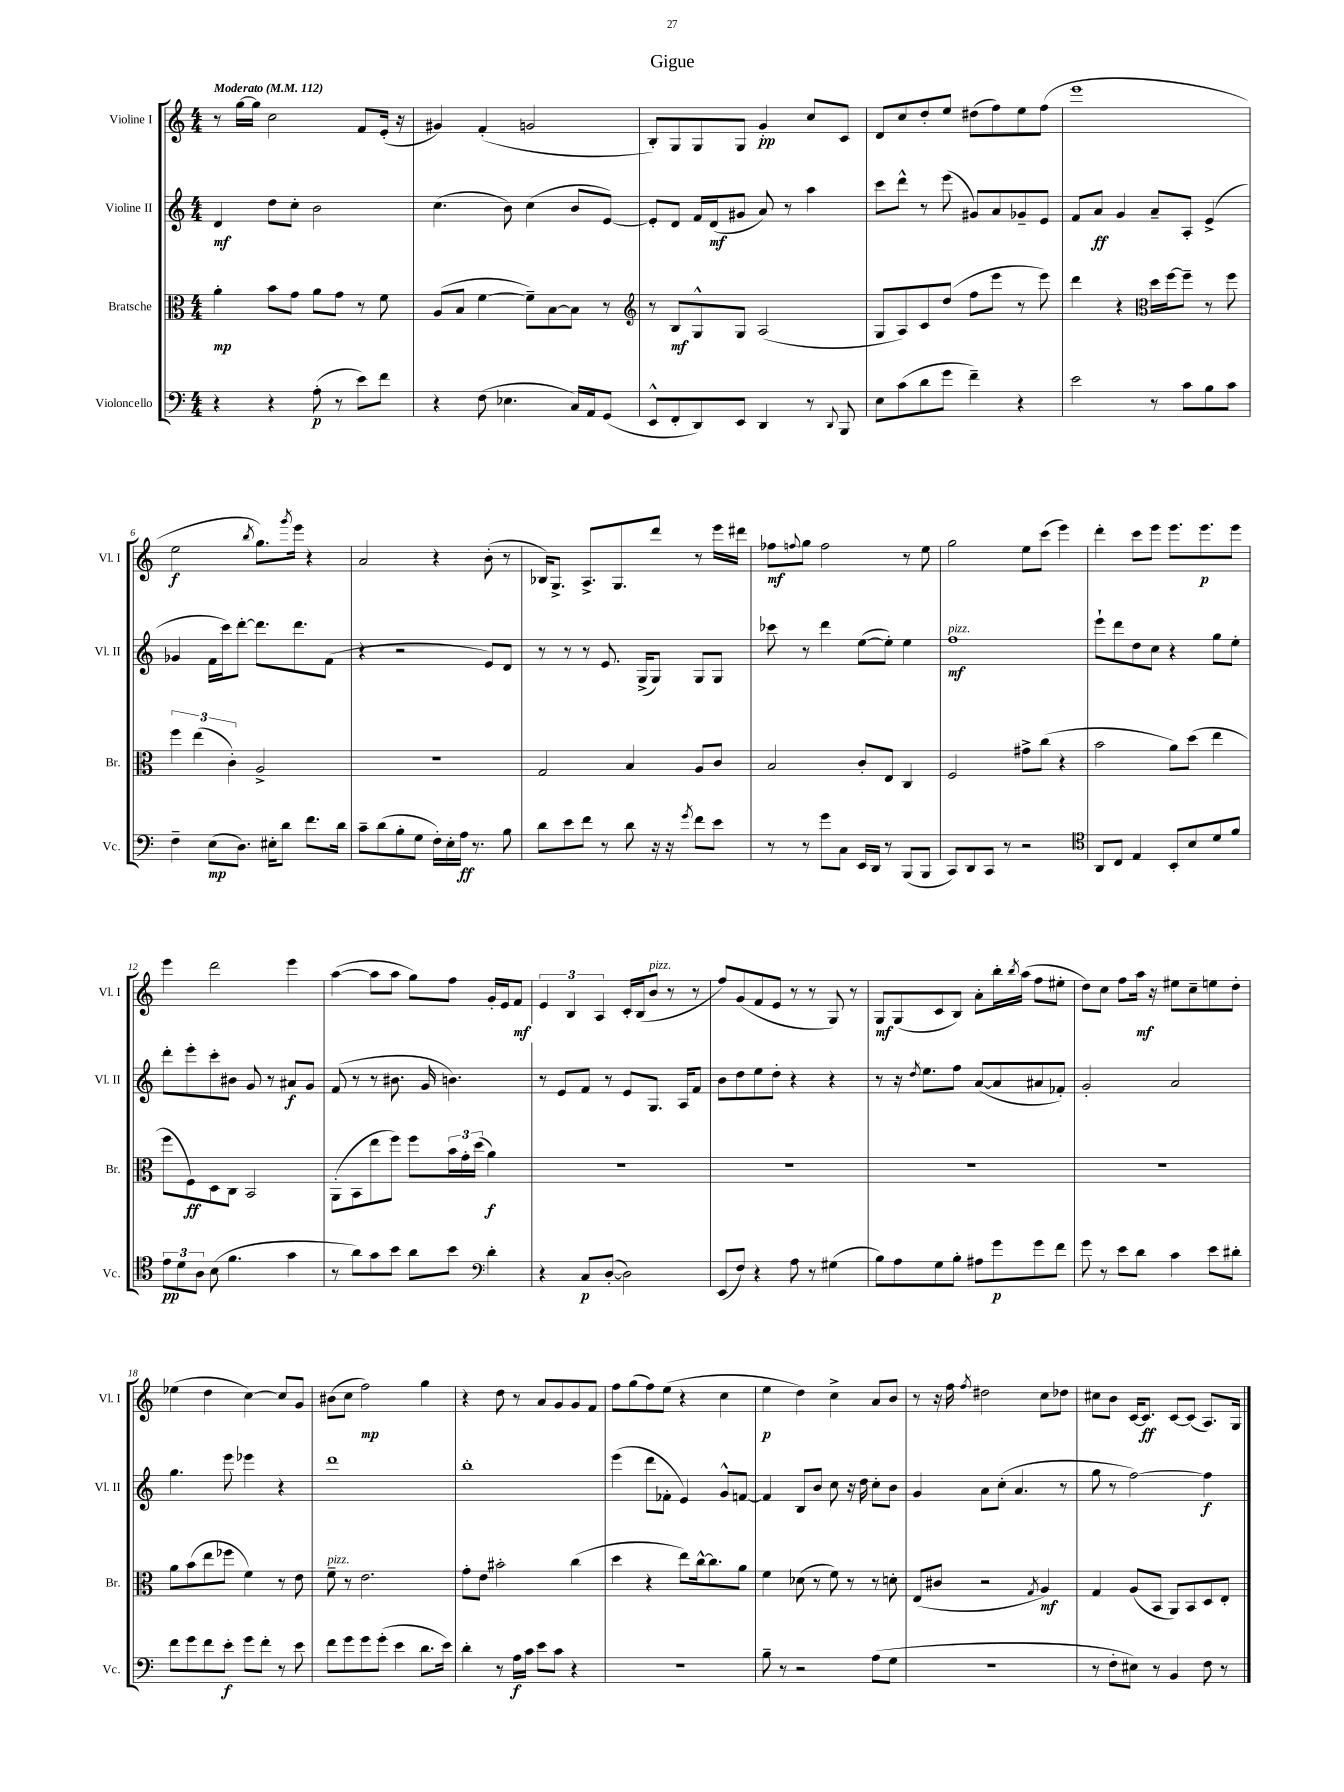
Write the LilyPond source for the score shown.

\header { title = "Gigue" }
<<
\new StaffGroup <<
\new Staff = "s0" \with { instrumentName = "Violine I" shortInstrumentName = "Vl. I" } {
    \clef treble \key c \major \numericTimeSignature \time 4/4 \tempo "Moderato" 4 = 112
    r8 g''16~ g''16 c''2 f'8 e'16-.( r16 |
    gis'4) f'4-.( g'2 |
    b8-.) g8 g8 g8 g'4-.\pp c''8 c'8 |
    d'8 c''8 d''8-. e''8 dis''8( f''8) e''8 f''8( |
    e'''1 |
    e''2\f \acciaccatura { b''8 } g''8.) \acciaccatura { g'''8 } e'''16 r4 |
    a'2 r4 b'8-.( r8 |
    bes16) g8.-> a8.-> g8. d'''8 r8 e'''16 dis'''16 |
    fes''8\mf \appoggiatura { f''8 } g''8 f''2 r8 e''8 |
    g''2 e''8 c'''8( e'''4) |
    d'''4-. c'''8 e'''8 e'''8. e'''8.\p e'''8 |
    e'''4 d'''2 e'''4 |
    a''4~( a''8 a''8 g''8) f''8 g'16-. e'16 f'8\mf |
    \tuplet 3/2 { e'4 b4 a4 } c'16-. b16( b'8^\markup { \italic "pizz." } r8 r8 |
    f''8) g'8( f'8 e'8 r8 r8 g8) r8 |
    g8\mf g8( c'8 b8) a'8-. b''16-. \acciaccatura { b''8 } a''16( f''8 eis''8-. |
    d''8) c''8 f''8 a''16\mf r16 eis''8 c''8-- e''8 d''8-. |
    ees''4( d''4 c''4~) c''8 g'8 |
    bis'8( c''8 f''2\mp) g''4 |
    r4 d''8 r8 a'8 g'8 g'8 f'8 |
    f''8 g''8( f''8) e''8( r4 c''4 |
    e''4\p d''4) c''4-> a'8 b'8 |
    r8 r16 f''16 \acciaccatura { f''8 } dis''2 c''8 des''8 |
    cis''8 b'8 c'16~ c'8.\ff c'8~ c'8( a8.) g16 \bar "|." |
}
\new Staff = "s1" \with { instrumentName = "Violine II" shortInstrumentName = "Vl. II" } {
    \clef treble \key c \major \numericTimeSignature \time 4/4
    d'4\mf d''8 c''8-. b'2 |
    c''4.( b'8) c''4( b'8 e'8~) |
    e'8-. d'8 f'16 d'16\mf( gis'8 a'8) r8 a''4 |
    c'''8 d'''8-^ r8 e'''8( gis'8) a'8 ges'8-- e'8 |
    f'8 a'8\ff g'4 a'8-- a8-. e'4->( |
    ges'4 f'16 c'''16) d'''8~-. d'''8. d'''8. f'8( |
    r4 r2 e'8) d'8 |
    r8 r8 r8 e'8. g16->( g8) g8 g8 |
    ces'''8 r8 d'''4 e''8~( e''8-.) e''4 |
    f''1\mf^\markup { \italic "pizz." } |
    e'''8-! d'''8 d''8 c''8 r4 g''8 e''8-. |
    d'''8-. e'''8-. c'''8-. bis'8 g'8 r8 ais'8\f g'8 |
    f'8( r8 r8 bis'8. g'16 b'4.) |
    r8 e'8 f'8 r8 e'8 g8. a16 f'8 |
    b'8 d''8 e''8 d''8-. r4 r4 |
    r8 r16 \acciaccatura { d''8 } e''8. f''8 a'8~( a'8 ais'8 fes'8-.) |
    g'2-. a'2 |
    g''4. e'''8 ees'''4 r4 |
    d'''1 |
    b''1-. |
    e'''4( d'''8 fes'8-. e'4) g'8-^ f'8~ |
    f'4 b8 b'8 c''8 r16 d''16 c''8-. b'8 |
    g'4 a'8 c''8-.( a'4. r8 |
    g''8 r8 f''2~) f''4\f \bar "|." |
}
\new Staff = "s2" \with { instrumentName = "Bratsche" shortInstrumentName = "Br." } {
    \clef alto \key c \major \numericTimeSignature \time 4/4
    a'4-.\mp b'8 g'8 a'8 g'8 r8 f'8 |
    a8( b8 f'4~ f'8--) b8~ b8 r8 |
    \clef treble r8 b8\mf g8-^ g8 a2( |
    g8 a8) c'8 d''8( f''8 e'''8 r8 e'''8) |
    d'''4 r4 \clef alto d''16 f''16~ f''8-- r8 f''8 |
    \tuplet 3/2 { f''4 e''4( c'4-.) } a2-> |
    R1 |
    g2 b4 a8 c'8 |
    b2 c'8-. e8 c4 |
    f2 gis'8-> c''8( r4 |
    b'2 a'8) d''8( e''4 |
    f''8 f8\ff) d8 c8 b,2 |
    a,8-.( b,8 e''8 f''8) f''8 \tuplet 3/2 { b'16 g'16-. d''16( } a'4\f) |
    R1 |
    R1 |
    R1 |
    R1 |
    a'8 b'8( e''8 fes''8 f'4) r8 e'8 |
    f'8--^\markup { \italic "pizz." } r8 e'2. |
    g'8-. e'8 bis'2-. c''4( |
    d''4 r4 e''8) c''16~-^ c''8. a'8 |
    f'4 des'8( r8 f'8) r8 r8 d'8-. |
    e8( cis'8 r2 \acciaccatura { g8 } a4\mf) |
    g4 a8( b,8 a,8) b,8 d8 e8-. \bar "|." |
}
\new Staff = "s3" \with { instrumentName = "Violoncello" shortInstrumentName = "Vc." } {
    \clef bass \key c \major \numericTimeSignature \time 4/4
    r4 r4 a8-.\p( r8 e'8) f'8 |
    r4 f8( ees4. c16) a,16 g,8( |
    e,8-^ f,8-. d,8) e,8 d,4 r8 \appoggiatura { d,8 } b,,8 |
    e8 c'8( d'8 g'8 f'4--) r4 |
    e'2 r8 c'8 b8 c'8 |
    f4-- e8\mp( d8.) eis16-. d'8 f'8. d'16 |
    c'8-- d'8( b8-. g8 f16-.) e16-. a16\ff r8. b8 |
    d'8 e'8 f'8 r8 d'8 r16 r16 \acciaccatura { g'8 } f'8 e'8 |
    r8 r8 g'8 c8 e,16 d,16 r8 b,,8( b,,8 |
    c,8) d,8 c,8 r8 r2 |
    \clef tenor a,8 c8 e4 b,8-. b8 d'8 f'8 |
    \tuplet 3/2 { e'8\pp d'8 a8 } b8( f'4. g'4 |
    r8 a'8) g'8 b'8 a'8 b'8 \clef bass d'4-. |
    r4 c8\p d8~-.( d2) |
    e,8( f8) r4 a8 r8 gis4( |
    b8) a8 g8 b8-. ais8 g'8\p g'8 f'8 |
    g'8 r8 e'8 d'8 c'4 e'8 dis'8-. |
    f'8 g'8 f'8 e'8-.\f g'8 f'8-. r8 e'8 |
    f'8 g'8 g'8 g'8-.( e'4 d'8. e'16) |
    d'4-. r8 a16\f c'16 e'8 c'8 r4 |
    R1 |
    b8-- r8 r2 a8( g8 |
    r1 |
    r8 f8-. eis8) r8 b,4 f8 r8 \bar "|." |
}
>>
>>
